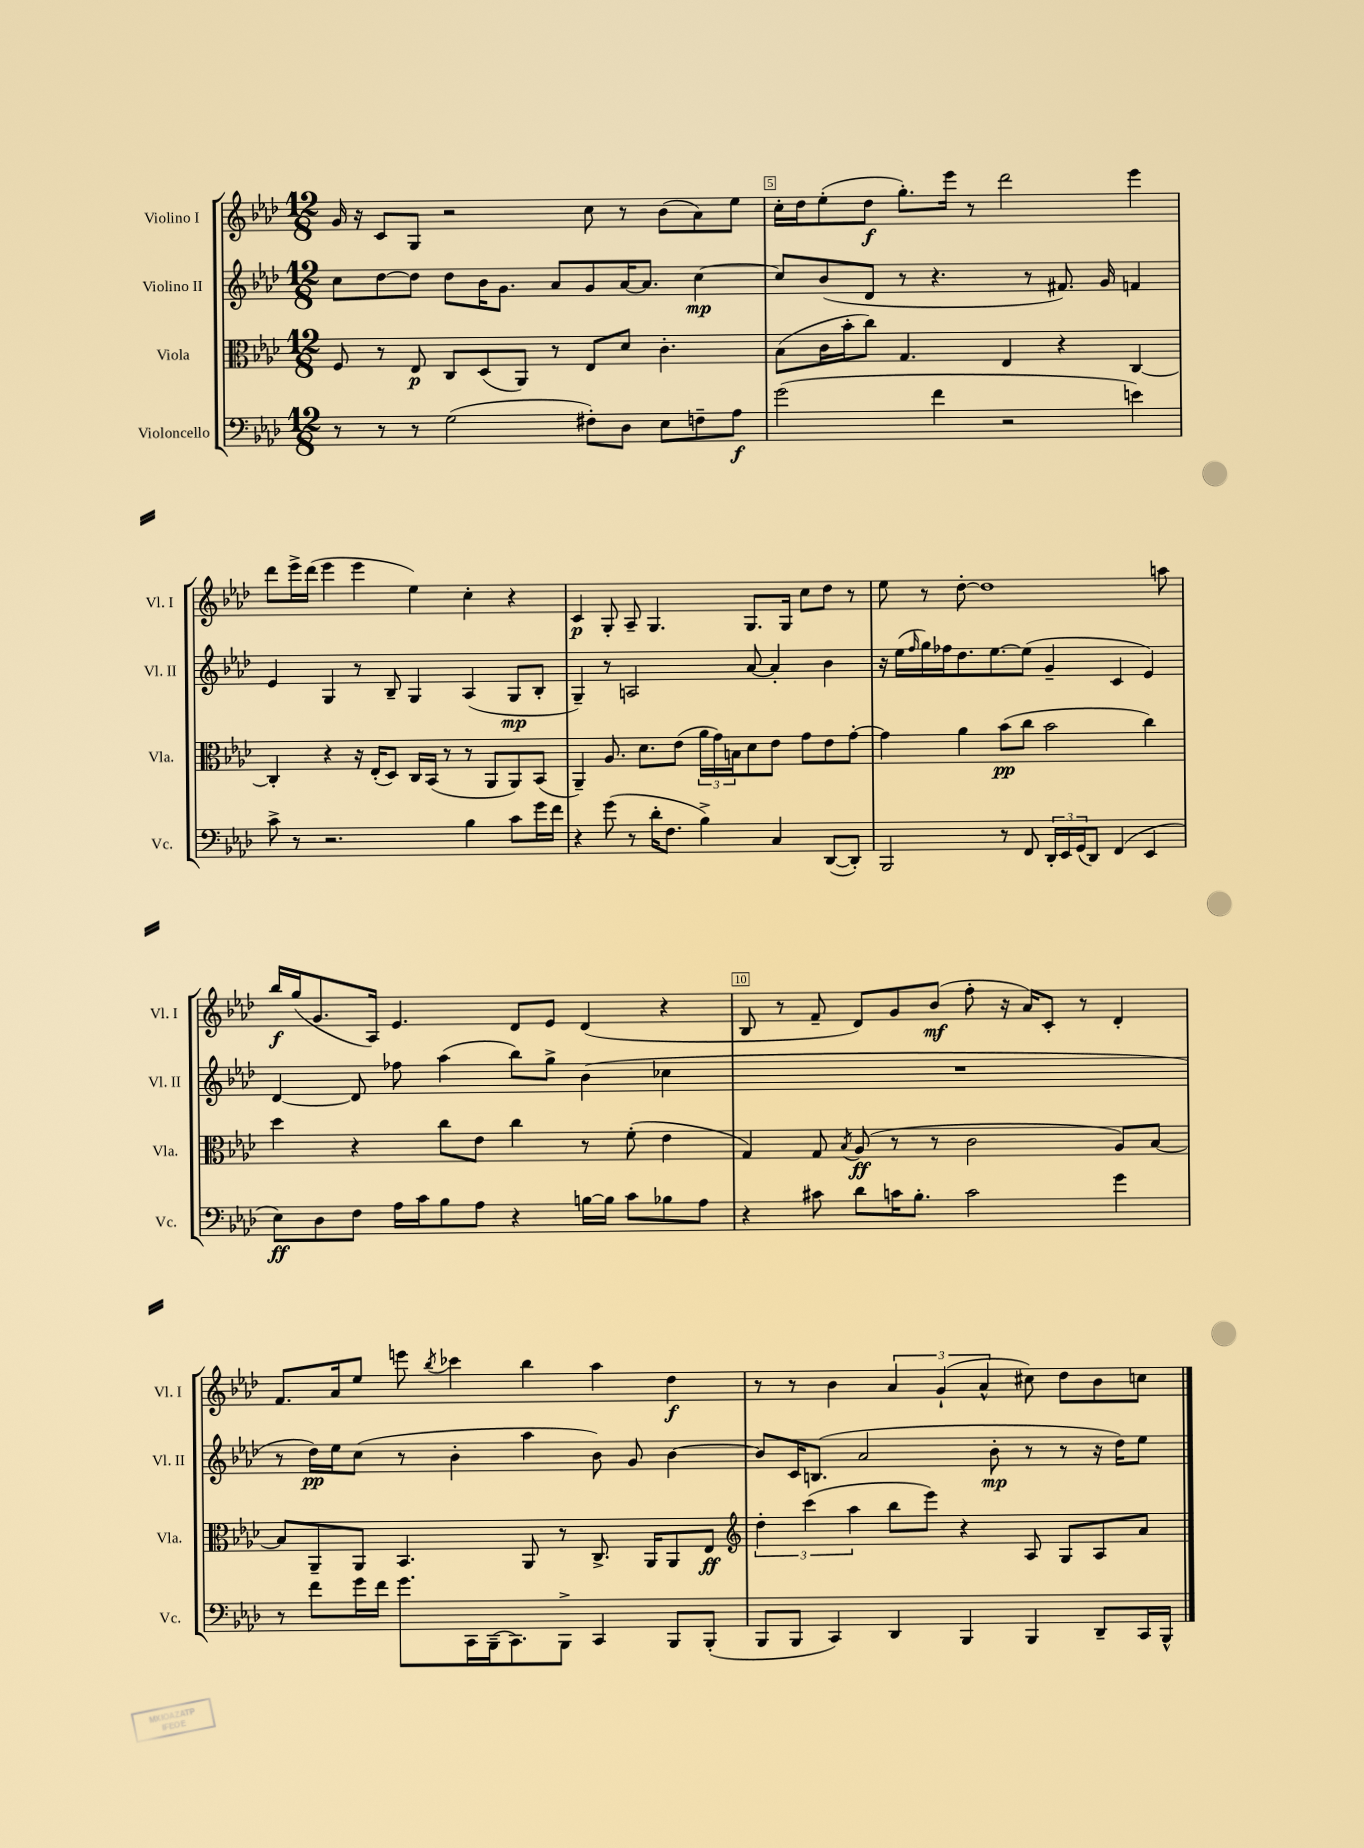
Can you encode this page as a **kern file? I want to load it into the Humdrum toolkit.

**kern	**kern	**kern	**kern
*staff4	*staff3	*staff2	*staff1
*clefF4	*clefC3	*clefG2	*clefG2
*k[b-e-a-d-]	*k[b-e-a-d-]	*k[b-e-a-d-]	*k[b-e-a-d-]
*M12/8	*M12/8	*M12/8	*M12/8
8r	8F/	8cc\L	16g/
.	.	.	16r
8r	8r	[8dd-\	8c/L
8r	8E-/	8dd-\]J	8G/J
(2G\	8C/L	8dd-\L	2r
.	(8D-/	16b-\K	.
.	.	8.g\J	.
.	8AA-/J)	.	.
.	8r	8a-/L	.
8F#'\L)	8E-/L	8g/	8cc\
8D-\J	8d-/J	[16a-/K	8r
.	.	8.a-/]J	.
8E-\L	4.c'\	.	(8b-\L
8F~\	.	[4cc\	8a-\)
8A-\J	.	.	8ee-\J
=	=	=	=
(2g\	(8B-\L	8cc/]L	16cc'\LL
.	.	.	16dd-\J
.	16c\L	(8b-/	(8ee-'\
.	16b-'\J	.	.
.	8cc\J)	8d-/J	8dd-\J
.	4.G/	8r	8.gg'\L)
4f\	.	4.r	.
.	.	.	16eee-\Jk
.	.	.	8r
2r	4E-/	.	2ddd-\
.	.	8r	.
.	4r	8.f#/)	.
.	.	16g/	.
4e\)	[4C/	4f/	4eee-\
=	=	=	=
8c^\	4C'/]	4e-/	8ddd-\L
8r	.	.	16eee-^\L
.	.	.	(16ddd-\JJ
2.r	4r	4G/	4eee-\
.	16r	8r	4eee-\
.	(16E-'/LK	.	.
.	8D-/J)	8B-~/	.
.	16C/LL	4G/	4ee-\)
.	(16BB-/JJ	.	.
.	8r	.	.
4B-\	8r	(4A-/	4cc'\
.	8AA-/L	.	.
8c\L	8AA-/)	8G/L	4r
16g\L	(8BB-/J	8B-'/J	.
16f\JJ	.	.	.
=	=	=	=
4r	4AA-~/)	4G~/)	4c/
(8g\	8.A-/	8r	8G'/
8r	.	2A/	8A-~/
.	8.d-\L	.	.
16d-'\LK	.	.	4.G/
8.F\J	.	.	.
.	(8e-\J	.	.
4B-^\)	24a-\LL	.	.
.	24g\)	.	.
.	24B\J	.	.
.	8d-\	[8a-/	8.G/L
4C/	8e-\J	4a-'/]	.
.	.	.	16G/Jk
.	8g\L	.	8cc\L
([8DD-/L	8e-\	4b-\	8dd-\J
8DD-'/]J)	[8g'\J	.	8r
=	=	=	=
2BBB-/	4g\]	16r	8ee-\
.	.	(16ee-\LL	.
.	.	16qqff/	.
.	.	16gg\)	8r
.	.	16ff-\J	.
.	4a-\	8.dd-\	[8dd-'\
.	.	.	1dd-]
.	.	[8.ee-\	.
8r	(8b-\L	.	.
8FF/	8cc\J	(8ee-\]J	.
24DD-'/LL	2b-\	4g~/	.
24EE-/	.	.	.
(24GG/J	.	.	.
8DD-/J)	.	.	.
(4FF/	.	4c/	.
4EE-/	4cc\)	4e-/)	.
.	.	.	8aa\
=	=	=	=
8E-\L)	4dd-\	[4d-/	16bb-/LL
.	.	.	(16gg/J
8D-\	.	.	8.g/
8F\J	4r	8d-/]	.
.	.	.	16A-/Jk)
16A-\LL	.	8ff-\	4.e-/
16c\J	.	.	.
8B-\	8cc\L	(4aa-\	.
8A-\J	8e-\J	.	.
4r	4cc\	8bb-\L)	8d-/L
.	.	8gg^\J	8e-/J
[16B\LL	8r	(4b-\	(4d-/
16B\]JJ	.	.	.
8c\L	(8f'\	.	.
8B-\	4e-\	4cc-\	4r
8A-\J	.	.	.
=	=	=	=
4r	4G/)	1.r	8B-/
.	.	.	8r
8c#\	8G/	.	8f~/
.	8qB-/	.	.
8d-\L	(8A-/	.	8d-/L)
16c\K	8r	.	8g/
8.B-'\J	.	.	.
.	8r	.	(8b-/J
2c\	2c\	.	8ff'\
.	.	.	16r
.	.	.	16a-/LK)
.	.	.	8c'/J
.	.	.	8r
4g\	8A-/L)	.	4d-'/
.	[8B-/J	.	.
=	=	=	=
8r	8B-/]L	8r	8.f/L
8f\L	8AA-~/	16dd-\LL)	.
.	.	16ee-\J	16a-/k
16g\L	8AA-/J	(8cc\J	8ee-/J
16f\JJ	.	.	.
8.g\L	4.BB-/	8r	8eee\
.	.	.	8qbb-/
.	.	4b-'\	4ccc-\
16CC\L	.	.	.
(16BBB-~\J	.	.	.
8.CC\)	.	.	.
.	8AA-/	4aa-\	4bb-\
8BBB-^\J	8r	.	.
4CC/	8.C^/	8b-\)	4aa-\
.	.	8g/	.
.	16AA-/LK	.	.
8BBB-/L	8AA-/	[4b-\	4dd-\
(8BBB-'/J	8E-/J	.	.
=	=	=	=
*	*clefG2	*	*
8BBB-/L	6dd-'\	8b-/]L	8r
8BBB-/J	.	16c/K	8r
.	(6ccc\	.	.
.	.	(8.B/J	.
4CC/)	.	.	4b-\
.	6aa-\	.	.
.	.	2a-/	.
4DD-/	8bb-\L	.	6a-/
.	8eee-\J)	.	.
.	.	.	(6g`/
4BBB-/	4r	.	.
.	.	.	6a-^^/
.	.	8b-'\	.
4BBB-/	8A-/	8r	8cc#\)
.	8G/L	8r	8dd-\L
8DD-~/L	8A-/	16r	8b-\
.	.	16dd-\LK)	.
16CC/L	8a-/J	8ee-\J	8cc\J
16BBB-^^/JJ	.	.	.
==	==	==	==
*-	*-	*-	*-
